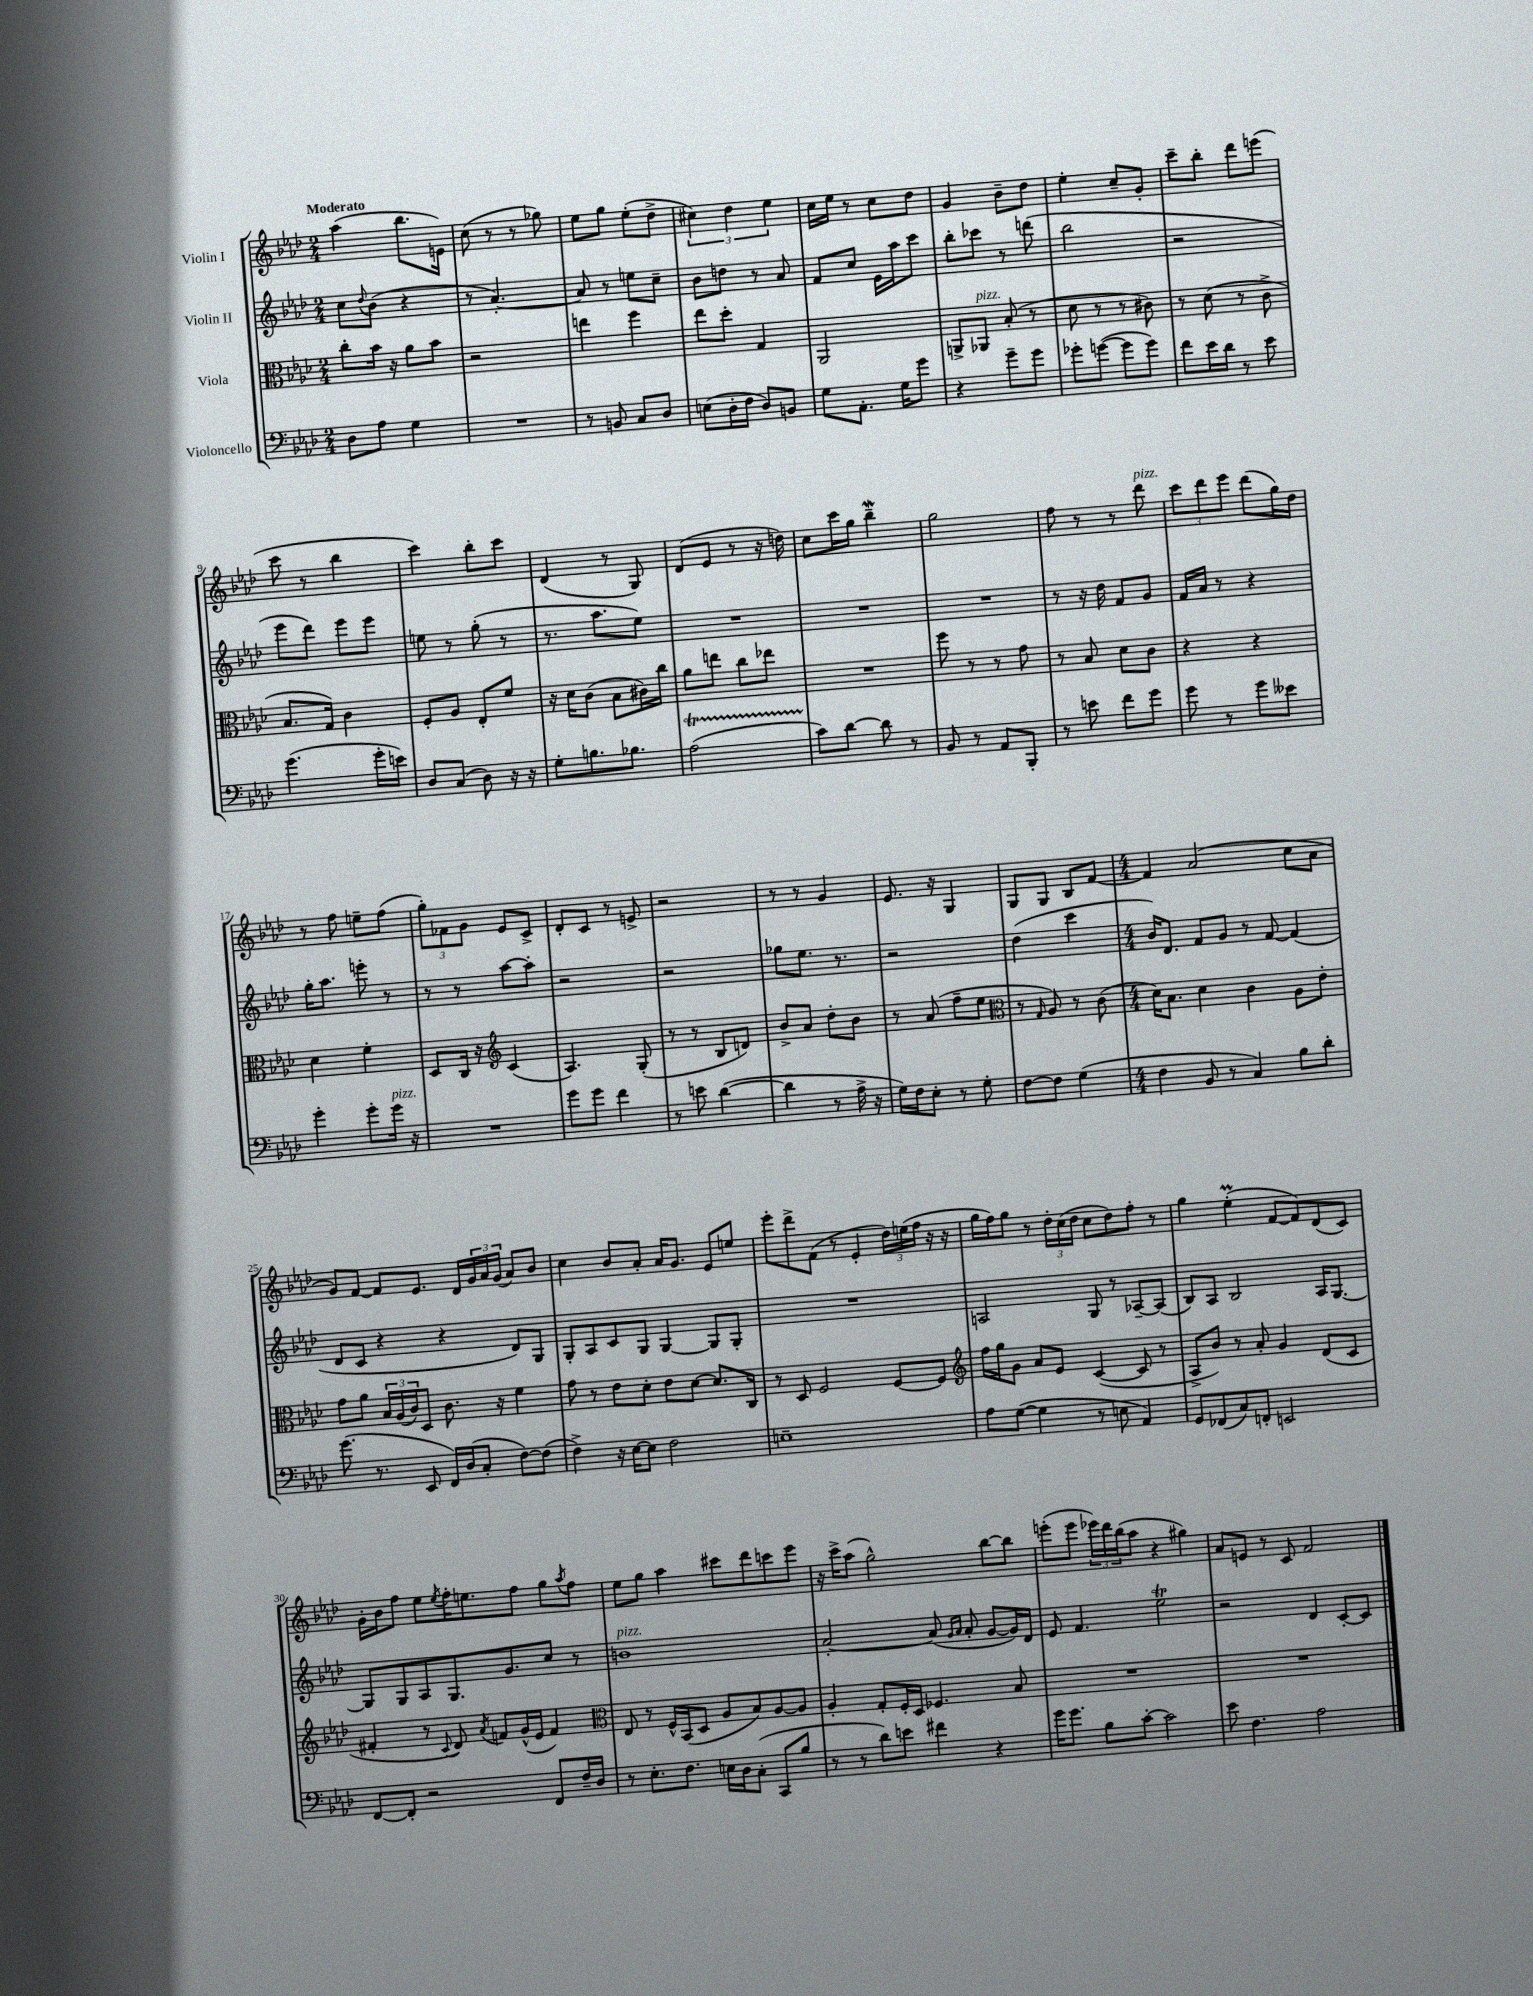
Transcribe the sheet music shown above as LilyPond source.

<<
\new StaffGroup <<
\new Staff = "s0" \with { instrumentName = "Violin I" } {
    \clef treble \key aes \major \numericTimeSignature \time 2/4 \tempo "Moderato"
    aes''4( bes''8. e'16) |
    c''8( r8 r8 ges''8) |
    ees''8 g''8 ees''8-.( des''8-> |
    \tuplet 3/2 { cis''4) des''4 ees''4 } |
    c''16 ees''16 r8 c''8 des''8 |
    g'4 bes'8-- des''8 |
    ees''4-. c''8-- g'8-. |
    c'''8-- bes''8-. des'''8 e'''8( |
    c'''8 r8 bes''4 |
    c'''4) bes''8-. c'''8 |
    des'4( r8 g8) |
    des'8( ees'8 r8 r16 d''16) |
    c''8 c'''16 g''16 bes''4--\mordent |
    g''2 |
    f''8 r8 r8 des'''8^\markup { \italic "pizz." } |
    \tuplet 3/2 { c'''8 des'''8 ees'''8 } des'''8( g''16) des''16 |
    r8 f''8 e''8-- f''8( |
    \tuplet 3/2 { g''8-.) fes'8 g'8 } ees'8 c'8-> |
    des'8-. c'8 r8 e'8-> |
    r2 |
    r8 r8 g'4 |
    ees'8. r16 g4 |
    g8 g8 bes8 f'8~ |
    \numericTimeSignature \time 4/4 f'4 aes'2( c''8 aes'8 |
    g'8) f'8~ f'8 ees'8. des'16 \tuplet 3/2 { g'16 aes'16 g'16( } aes'8) bes'8 |
    c''4 bes'8 aes'8-. aes'16 g'8. ees'8 e''8 |
    ees'''8-. des'''8-> f'8( r8 ees'4-. \tuplet 3/2 { des''16) e''16( f''16 } r16 r16 |
    g''16 f''16) g''8 r8 \tuplet 3/2 { des''16-. c''16( des''16 } c''8 des''8) f''8-. r8 |
    g''4 ees''4-.\prall( f'8~ f'8) des'8( c'8) |
    g'16-. bes'16 f''8 ees''8 \acciaccatura { ees''8 } f''16-. e''8. f''8 g''8 \acciaccatura { aes''8 } f''8 |
    ees''8 g''8 aes''4 cis'''8 des'''8 c'''8 ees'''8 |
    r16 c'''16-> aes''8( g''2-^) bes''8~ bes''8 |
    e'''8-.( e'''8 \tuplet 3/2 { ees'''16) des'''16 bes''16( } aes''8 r4 gis''4) |
    aes'8 e'8 r8 c'8 f'2 \bar "|." |
}
\new Staff = "s1" \with { instrumentName = "Violin II" } {
    \clef treble \key aes \major \numericTimeSignature \time 2/4
    c''8 \appoggiatura { des''8 } bes'8( r4 |
    r8 aes'4.~-.) |
    aes'8 r8 e''8 c''8-- |
    bes'8 d''8 r8 aes'8 |
    f'8 c''8 ees'16 aes''16 c'''8 |
    bes''8-. ces'''8 r8 d'''8( |
    bes''2 |
    r2 |
    ees'''8 des'''8) ees'''8 ees'''8 |
    e''8 r8 g''8-.( r8 |
    r8. aes''8. ees''8) |
    R2 |
    R2 |
    R2 |
    r8 r16 des''16 f'8 g'8 |
    f'16 aes'16 r8 r4 |
    g''16-. aes''8. e'''8-. r8 |
    r8 r8 aes''8~ aes''8-. |
    r2 |
    r2 |
    ges''8 ees''8. r8. |
    r2 |
    des''4( c'''4 |
    \numericTimeSignature \time 4/4 bes'16) des'8. f'8 g'8 r8 f'8~ f'4( |
    des'8 c'8 r4 r4 des'8) g8 |
    g8-. aes8 c'8 g8 g4~ g8 g8-. |
    R1 |
    a2 g8 r8 aes8~-- aes8( |
    bes8) aes8 bes2 aes16 g8.~ |
    g8 g8 aes8 g8. g'8. c''8 r8 |
    b'1^\markup { \italic "pizz." } |
    aes'2~-. aes'8( \grace { g'16 aes'16 } aes'8-. g'8~ g'16) des'16 |
    ees'8 f'4. ees''2\trill |
    r2 des'4 c'8~-. c'8 \bar "|." |
}
\new Staff = "s2" \with { instrumentName = "Viola" } {
    \clef alto \key aes \major \numericTimeSignature \time 2/4
    c''8-. bes'16 r16 aes'8 bes'8 |
    r2 |
    e''4 f''4 |
    ees''8 des''8-. g4 |
    aes,2 |
    a,8-> aes,8^\markup { \italic "pizz." } bes8-.( r8 |
    des'8 r8 r8 cis'8) |
    r8 des'8( r8 c'8-> |
    bes8. g16) c'4 |
    f8-. aes8 ees8-. f'8 |
    r16 des'16 c'8( bes8 cis'16) c''16 |
    aes'8 e''8 c''8 ees''8 |
    R2 |
    f''8 r8 r8 g'8 |
    r8 bes8 des'8 c'8 |
    r4 r4 |
    des'4 f'4-. |
    des8 c16 r16 \clef treble c'4( |
    aes4.) g8-.( |
    r8 r8 bes8 d'8) |
    bes'8-> aes'8 des''8-. bes'8 |
    r8 aes'8( f''8-- ees''8 |
    \clef alto r8 \grace { g16 } aes8) r8 c'8( |
    \numericTimeSignature \time 4/4 des'16) bes8. des'4 c'4 aes8 ees'8-. |
    g'8 aes'8 \tuplet 3/2 { bes16 aes16( c'16) } des8 c'8. r16 f'4 |
    g'8 r8 ees'8 des'8-. ees'8 des'8~ des'8. c16 |
    r8 des8 f2 f8~ f8 |
    \clef treble f''16 g''16 g'8 aes'8 ees'8 c'4~( c'8 r8 |
    aes8-> bes'8) r8 aes'8-. g'4 des'8( c'8 |
    fis'4-. r8 \appoggiatura { c'8 } des'8) \acciaccatura { aes'8 } f'8 g'16-^( ees'16 f'4) |
    \clef alto ees8 r8 f16-^ bes,16( des8 aes8 bes8) aes8~ aes8 |
    aes4-. g8-. f16-. des16 fes4. bes8 |
    R1 |
    R1 \bar "|." |
}
\new Staff = "s3" \with { instrumentName = "Violoncello" } {
    \clef bass \key aes \major \numericTimeSignature \time 2/4
    des8 aes8 g4 |
    R2 |
    r8 b,8 c8 des8 |
    e8( des16-. f16 des8) b,8 |
    g8 aes,8.-. g16 g'8 |
    r4 g'8-- g'8 |
    ges'8-. g'8~( g'8 g'8) |
    f'8 ees'16 des'16 r8 ees'8 |
    g'4.( g'16-. e'16) |
    des8 c8( des8) r16 r16 |
    g8-. b8. bes8. |
    aes2\startTrillSpan( |
    c'8\stopTrillSpan) des'8~ des'8 r8 |
    bes,8 r8 aes,8 bes,,8-. |
    r8 e'8 f'8 g'8 |
    g'8 r8 g'8 eeses'8 |
    g'4-. g'8-. g'16^\markup { \italic "pizz." } r16 |
    R2 |
    g'8 g'8 f'4 |
    r8 e'8 des'4~( |
    des'4 r8 aes16-> r16 |
    g16) f16 ees8-. r8 g8-. |
    f8~ f8 g4( |
    \numericTimeSignature \time 4/4 f4 bes,8 r8 c4) bes8 des'8-. |
    g'8.( r8. ees,8 f,16) des16( c8-. f8~) f8( |
    f4->) r16 ees16~ ees8 f2 |
    e1-- |
    aes8 g8~( g4 r8 e8 aes,4) |
    g,8 fes,8( c8) f,8-. e,2 |
    f,8~ f,8-. r2 f,8 f16-- des16 |
    r8 ees8.-. f8. e16 des16 c8-.( c,8 bes8 |
    r8 r8 des'8) e'8 fis'4 r4 |
    g'16 g'8. bes8 c'8~-. c'2 |
    ees'8 f4. aes2 \bar "|." |
}
>>
>>
